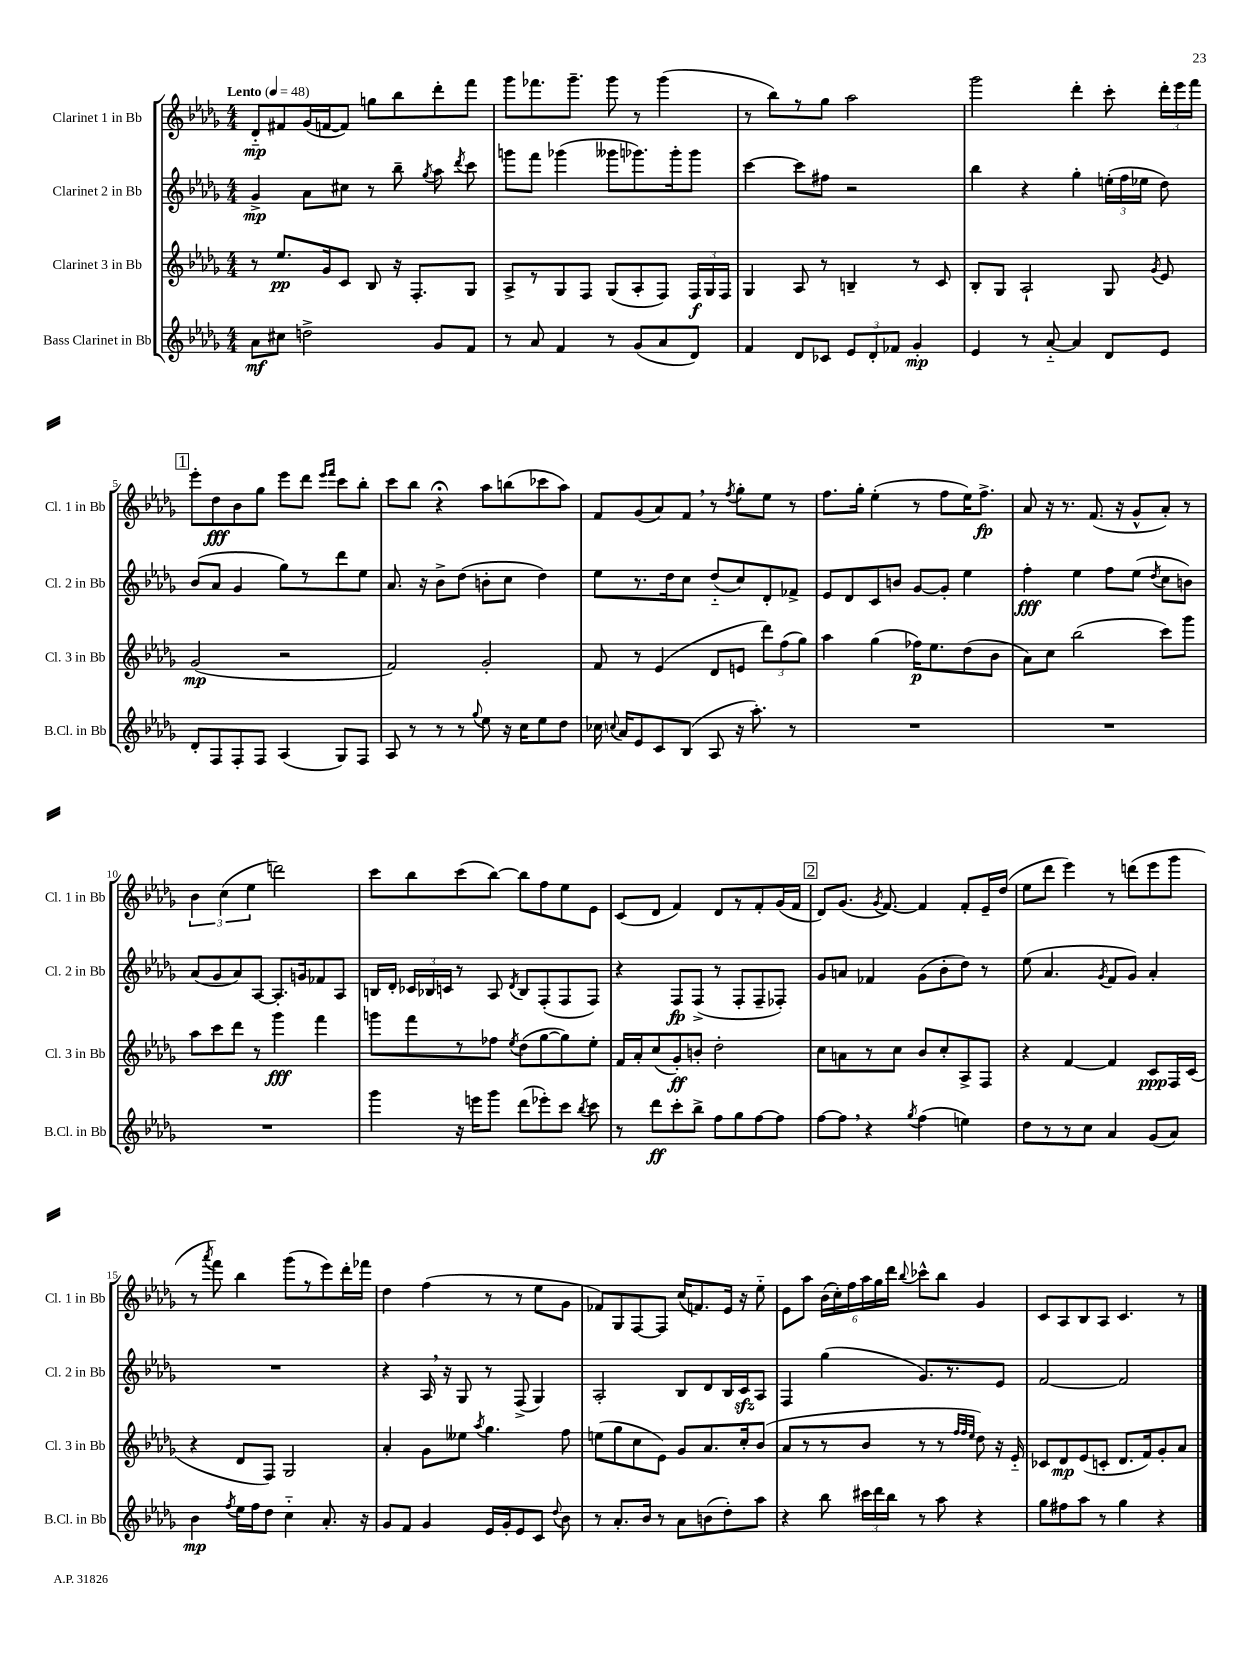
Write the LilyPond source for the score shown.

<<
\new StaffGroup <<
\new Staff = "s0" \with { instrumentName = "Clarinet 1 in Bb" shortInstrumentName = "Cl. 1 in Bb" } {
    \clef treble \key des \major \numericTimeSignature \time 4/4 \tempo "Lento" 4 = 48
    \autoBeamOff des'8[-_\mp fis'8 ges'16( f'16~ f'8]) g''8[ bes''8 des'''8-. f'''8] |
    ges'''8[ fes'''8. ges'''8.]-- ges'''8 r8 ges'''4( |
    r8 bes''8[) r8 ges''8] aes''2 |
    ges'''2 des'''4-. c'''8-. \tuplet 3/2 { des'''16[-. ees'''16 f'''16] } |
    \mark \markup { \box "1" } ees'''8[-. des''8\fff bes'8 ges''8] ees'''8[ des'''8] \grace { ees'''16[ f'''16] } c'''8[ bes''8]-. |
    c'''8[ bes''8] r4\fermata aes''8[ b''8( ces'''8 aes''8]) |
    f'8[ ges'8( aes'8) f'8] \breathe r8 \acciaccatura { f''8 } ges''8[-. ees''8] r8 |
    f''8.[ ges''16]-. ees''4-.( r8 f''8[ ees''16) f''8.]->\fp |
    aes'8 r16 r8. f'8.( r16 ges'8[-^ aes'8]-.) r8 |
    \tuplet 3/2 { bes'4 c''4( ees''4 } d'''2) |
    c'''8[ bes''8 c'''8( bes''8]~) bes''8[ f''8 ees''8 ees'8] |
    c'8[( des'8] f'4) des'8[ r8 f'8-. ges'16( f'16] |
    \mark \markup { \box "2" } des'8[) ges'8.]( \acciaccatura { ges'8 } f'8.~) f'4 f'8[-. ees'16-- des''16]( |
    ees''8[ des'''8] ees'''4) r8 d'''8[( ees'''8 ges'''8] |
    r8 \acciaccatura { aes'''8 } f'''8) bes''4 ges'''8[( r8 ees'''8) des'''16-. fes'''16] |
    des''4 f''4( r8 r8 ees''8[ ges'8] |
    fes'8[) ges8 f8~ f8] c''16[( f'8.) ees'16] r16 ees''8-_ |
    ees'8[ aes''8] \tuplet 6/4 { bes'16[( c''16-.) f''16 aes''16 ges''16 des'''16] } \appoggiatura { bes''8 } ces'''8[-^ bes''8] ges'4 |
    c'8[ aes8 bes8 aes8] c'4. r8 \bar "|." |
}
\new Staff = "s1" \with { instrumentName = "Clarinet 2 in Bb" shortInstrumentName = "Cl. 2 in Bb" } {
    \clef treble \key des \major \numericTimeSignature \time 4/4
    \autoBeamOff ges'4->\mp aes'8[ cis''8] r8 bes''8-- \acciaccatura { ges''8 } aes''8 \acciaccatura { des'''8 } c'''8 |
    g'''8[ f'''8] ges'''4( geses'''8[ ges'''8.) ges'''16-. ges'''8] |
    c'''4~ c'''8[ fis''8] r2 |
    bes''4 r4 ges''4-. \tuplet 3/2 { e''16[-.( f''16 ees''16] } des''8) |
    \mark \markup { \box "1" } bes'8[( aes'8] ges'4 ges''8[) r8 des'''8 ees''8] |
    aes'8. r16 bes'8[-> des''8]( b'8[-. c''8] des''4) |
    ees''8[ r8. des''16 c''8] des''8[-_( c''8) des'8-. fes'8]-> |
    ees'8[ des'8 c'8 b'8] ges'8[~ ges'8]-. ees''4 |
    f''4-.\fff ees''4 f''8[ ees''8]( \acciaccatura { des''8 } c''8[ b'8]) |
    aes'8[( ges'8 aes'8) aes8]~ aes8.[-. g'16 fes'8 aes8] |
    b16[ des'16]-. \tuplet 3/2 { ces'16[ bes16 c'16] } r8 aes8 \acciaccatura { des'8 } bes8[ f8-.( f8 f8]) |
    r4 f8[\fp f8]->( r8 f8[-. f8-- fes8]-.) |
    \mark \markup { \box "2" } ges'8[ a'8] fes'4 ges'8[( bes'8-. des''8]) r8 |
    ees''8( aes'4. \acciaccatura { ges'8 } f'8[ ges'8]) aes'4-. |
    R1 |
    r4 aes16 \breathe r16 ges8 r8 f8->( ges4) |
    aes2-. bes8[ des'8 bes16 c'16\sfz aes8] |
    f4 ges''4( ges'8.[) r8. ees'8] |
    f'2~ f'2 \bar "|." |
}
\new Staff = "s2" \with { instrumentName = "Clarinet 3 in Bb" shortInstrumentName = "Cl. 3 in Bb" } {
    \clef treble \key des \major \numericTimeSignature \time 4/4
    \autoBeamOff r8 ees''8.[\pp ges'16 c'8] bes8 r16 f8.[-. ges8] |
    aes8[-> r8 ges8 f8] ges8[( aes8-. f8]) \tuplet 3/2 { f16[\f ges16 f16] } |
    ges4 aes8 r8 b4-- r8 c'8 |
    bes8[-. ges8] aes2-! ges8 \acciaccatura { ges'8 } ees'8 |
    \mark \markup { \box "1" } ges'2\mp( r2 |
    f'2) ges'2-. |
    f'8 r8 ees'4( des'8[ e'8] \tuplet 3/2 { des'''8[) f''8( ges''8]) } |
    aes''4 ges''4( fes''16[\p) ees''8. des''8( bes'8] |
    aes'8[) c''8] bes''2( c'''8[) ges'''8] |
    aes''8[ c'''8 des'''8] r8 ges'''4\fff f'''4 |
    g'''8[ f'''8 r8 fes''8] \acciaccatura { ees''8 } des''8[( ges''8~ ges''8) ees''8]-. |
    f'16[ aes'16-. c''8( ges'8-.\ff) b'8]-. des''2-. |
    \mark \markup { \box "2" } c''8[ a'8 r8 c''8] bes'8[ c''8-. aes8-> f8] |
    r4 f'4~ f'4 c'8[\ppp f16 c'16]( |
    r4 des'8[ f8]) ges2 |
    aes'4-. ges'8[ eeses''8] \acciaccatura { aes''8 } ges''4. f''8 |
    e''8[( ges''8 c''8 ees'8]) ges'8[ aes'8. c''16-. bes'8]( |
    aes'8[ r8 r8 bes'8] r8 r8 \grace { f''32[ f''32 ees''32] } des''8) r16 ees'16-_ |
    ces'8[ des'8\mp ees'8( c'8]-. des'8.[ f'16) ges'8-. aes'8] \bar "|." |
}
\new Staff = "s3" \with { instrumentName = "Bass Clarinet in Bb" shortInstrumentName = "B.Cl. in Bb" } {
    \clef treble \key des \major \numericTimeSignature \time 4/4
    \autoBeamOff aes'8[\mf cis''8] d''2-> ges'8[ f'8] |
    r8 aes'8 f'4 r8 ges'8[( aes'8 des'8]) |
    f'4 des'8[ ces'8] \tuplet 3/2 { ees'8[ des'8-. fes'8] } ges'4-.\mp |
    ees'4 r8 aes'8~-_ aes'4 des'8[ ees'8] |
    \mark \markup { \box "1" } des'8[-. f8 f8-. f8] aes4( ges8[) f8] |
    aes8 r8 r8 r8 \appoggiatura { ges''8 } ees''8 r16 c''16[ ees''8 des''8] |
    ces''16 \appoggiatura { c''8 } aes'16[ ees'8 c'8 bes8]( aes8 r16 aes''8.-.) r8 |
    R1 |
    R1 |
    R1 |
    ges'''4 r16 e'''16[ ges'''8] des'''8[( ees'''8-.) c'''8] \acciaccatura { bes''8 } c'''8 |
    r8 des'''8[\ff c'''8-. bes''8]-> f''8[ ges''8 f''8~ f''8] |
    \mark \markup { \box "2" } f''8[~ f''8] \breathe r4 \acciaccatura { ges''8 } f''4( e''4) |
    des''8[ r8 r8 c''8] aes'4 ges'8[( aes'8]) |
    bes'4\mp \acciaccatura { f''8 } ees''16[ f''16 des''8] c''4-_ aes'8.-. r16 |
    ges'8[ f'8] ges'4 ees'16[ ges'16-. ees'8 c'8] \appoggiatura { des''8 } bes'8 |
    r8 aes'8.[-. bes'16] r8 aes'8[ b'8( des''8-.) aes''8] |
    r4 bes''8 \tuplet 3/2 { cis'''16[ des'''16 bes''16] } r8 aes''8 r4 |
    ges''8[ fis''8 aes''8] r8 ges''4 r4 \bar "|." |
}
>>
>>
